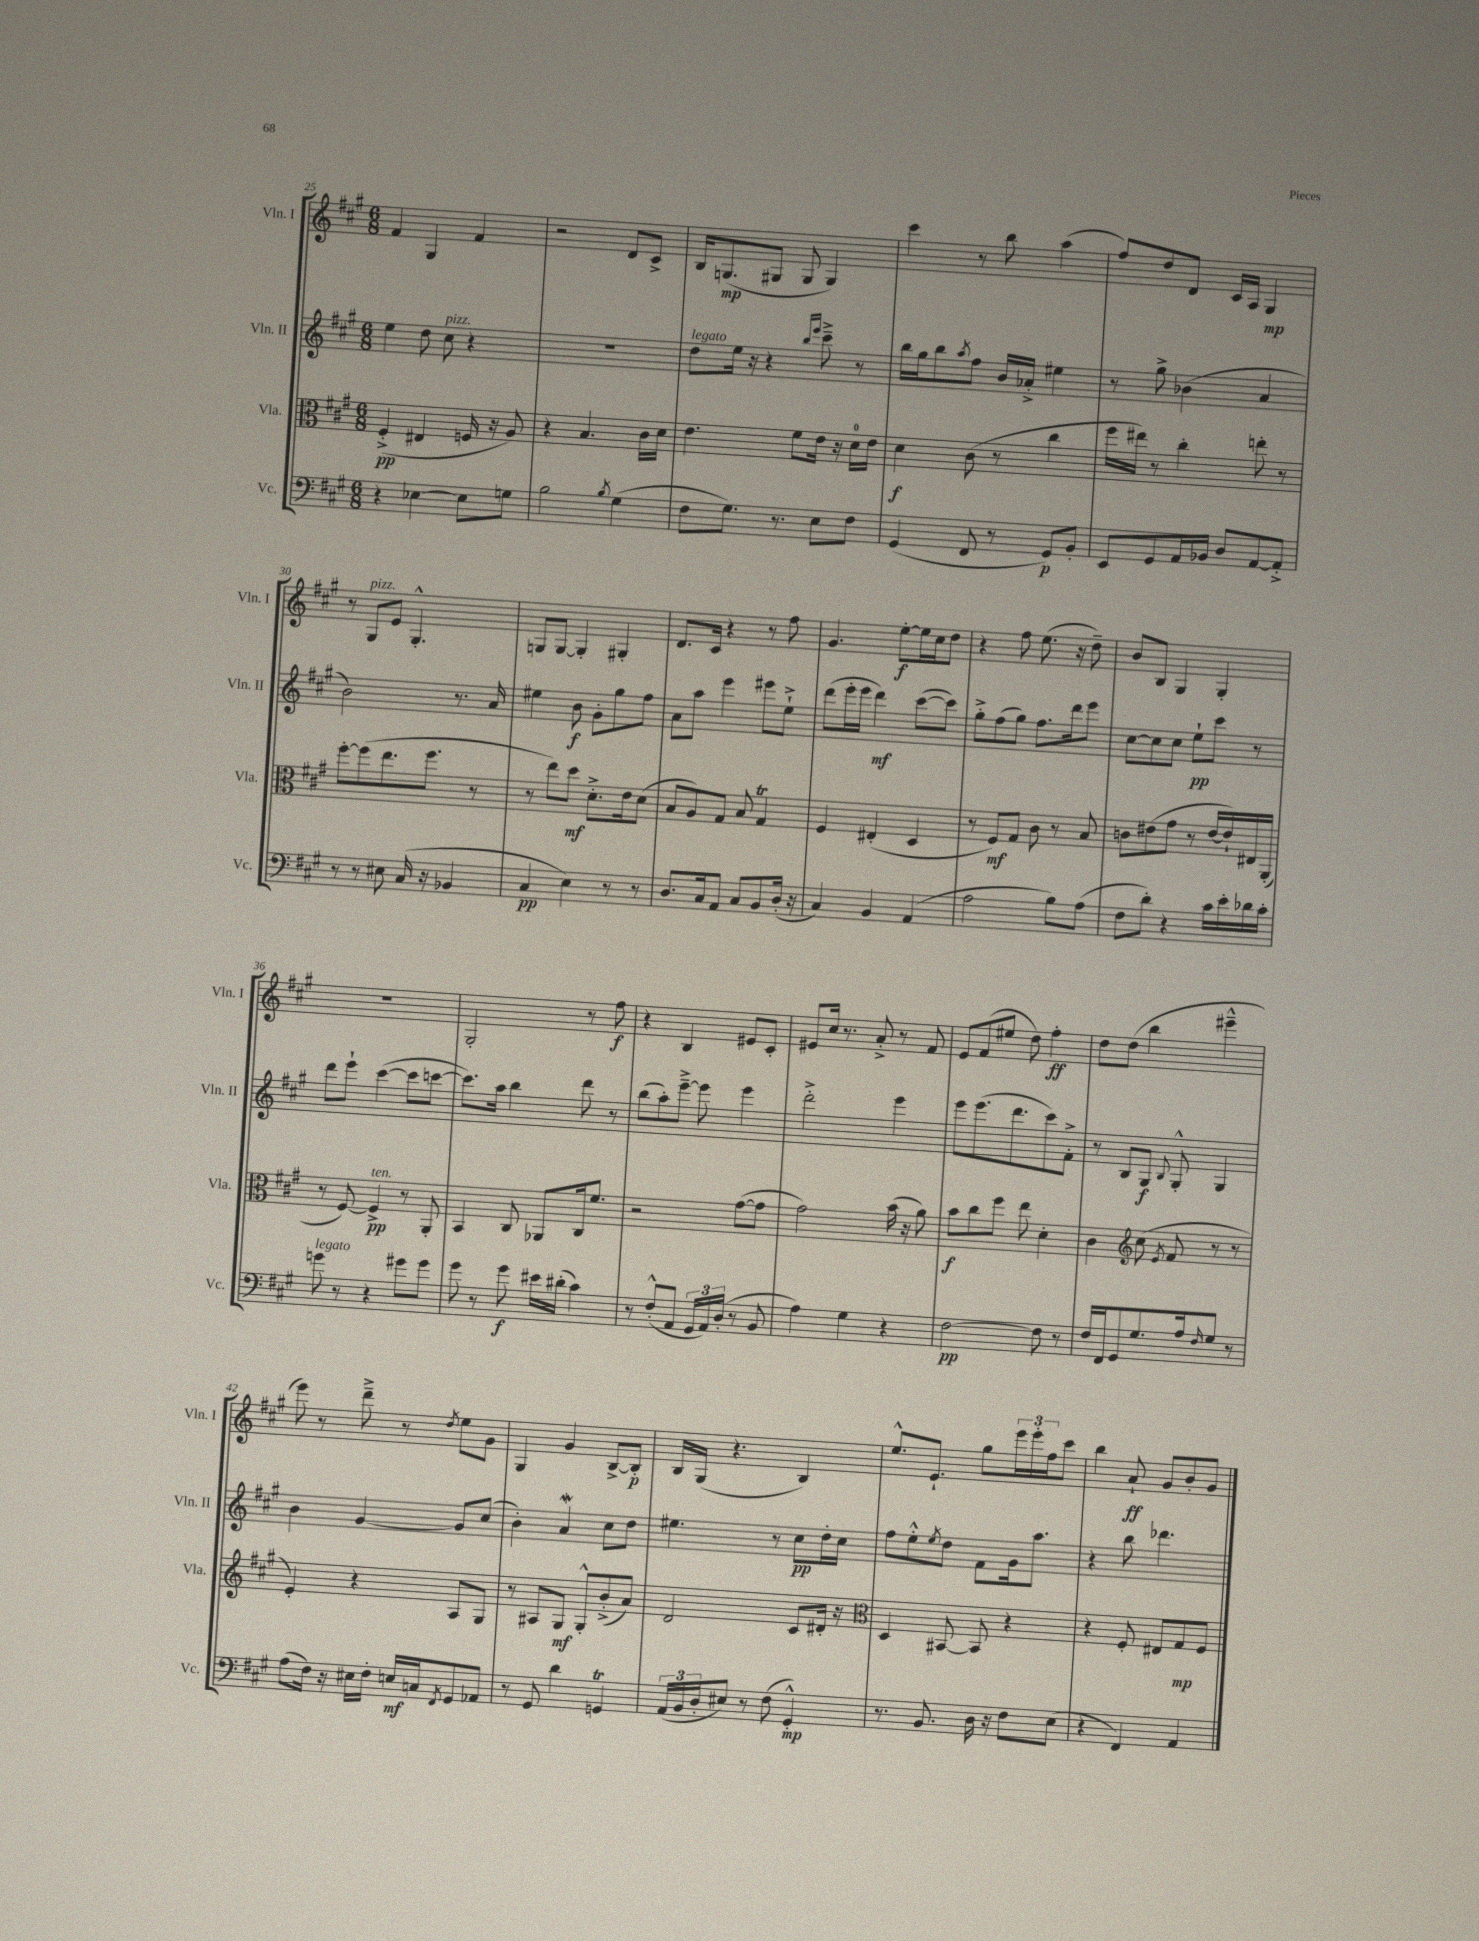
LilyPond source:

<<
\new StaffGroup <<
\new Staff = "s0" \with { instrumentName = "Vln. I" shortInstrumentName = "Vln. I" } {
    \clef treble \key a \major \numericTimeSignature \time 6/8
    fis'4 gis4 fis'4 |
    r2 d'8 cis'8-> |
    b16 g8.\mp( gis8 gis8 gis4) |
    cis'''4 r8 b''8 a''4( |
    fis''8) d''8 d'8 cis'16 a16 gis4\mp |
    r8 gis8^\markup { \italic "pizz." } e'8 gis4.-.-^ |
    g8 g8~ g4-. gis4-. |
    d'8. cis'16 r4 r8 fis''8 |
    gis'4. e''8~-.\f e''16 cis''16 d''8 |
    r4 fis''8 e''8.( r16 d''8--) |
    b'8 b8 gis4 gis4-. |
    R2. |
    gis2-. r8 fis''8\f |
    r4 b4 eis'8 cis'8-. |
    eis'8 cis''16 r8. a'8-.-> r8 fis'8 |
    e'8 fis'8( eis''8 d''8) fis''4-.\ff |
    d''8 d''8( b''4 eis'''4---^ |
    e'''8) r8 d'''8---> r8 \acciaccatura { d''8 } e''8 gis'8 |
    gis4 gis'4 b8~-> b8-.\p |
    b16 gis16( r4. b4) |
    e''8.-^ e'8.-! gis''8 \tuplet 3/2 { e'''16 e'''16-. fis''16 } cis'''8 |
    b''4 a'8-!\ff gis'8 b'8-. gis'8 \bar "|." |
}
\new Staff = "s1" \with { instrumentName = "Vln. II" shortInstrumentName = "Vln. II" } {
    \clef treble \key a \major \numericTimeSignature \time 6/8
    e''4 d''8 cis''8^\markup { \italic "pizz." } r4 |
    R2. |
    d''8^\markup { \italic "legato" } e''16 r16 r4 \grace { b''16 e'''16 } cis'''8---> r8 |
    b''16 gis''16 b''8 \acciaccatura { a''8 } fis''8 b'16 aes'16-.-> eis''4 |
    r8 gis''8-> bes'4( a'4 |
    b'2) r8. a'16 |
    eis''4 b'8\f gis'8-. gis''8 fis''8 |
    a'8 a''8 e'''4 eis'''8 e''8-!-> |
    d'''8( e'''16-. e'''16 d'''4\mf) cis'''8~( cis'''8) |
    gis''8-.-> fis''8( gis''8) fis''8. d'''16 e'''8 |
    cis''8~ cis''8 cis''8 e''8-!\pp cis'''8 r8 |
    d'''8 e'''8-! cis'''4~( cis'''8 c'''8~ |
    c'''8.) a''16 b''4 d'''8 r8 |
    b''8( a''8-.) e'''8~---> e'''8 e'''4 |
    d'''2-.-> e'''4 |
    e'''8 e'''8.( d'''8. cis'''8) fis'8-.-> |
    r8 b8 gis8\f \appoggiatura { b8 } gis8-.-^ gis4 |
    b'4 gis'4~ gis'8 cis''8( |
    b'4-.) a'4\mordent cis''8 d''8 |
    eis''4. r8 cis''8\pp d''16-. cis''16 |
    fis''8 e''8-.-^ \acciaccatura { e''8 } d''8 fis'8 gis'16 a''8. |
    r4 b''8 des'''4. \bar "|." |
}
\new Staff = "s2" \with { instrumentName = "Vla." shortInstrumentName = "Vla." } {
    \clef alto \key a \major \numericTimeSignature \time 6/8
    fis4-.->\pp( eis4 f16 r16 a8) |
    r4 b4. cis'16 d'16 |
    e'4. fis'8 e'16 r16 d'16-0 e'16 |
    d'4\f cis'8( r8 cis''4 |
    fis''16 eis''16) r8 cis''4-. e''8-. r8 |
    fis''8~-. fis''8( e''8. fis''8. r8 |
    r8 e''8) d''8\mf d'8.-.-> e'16 d'8( |
    b8 a8) gis8 b8 gis4\trill |
    fis4 eis4-.( d4 |
    r8 fis8\mf) gis8 cis'8 r8 b8 |
    c'8 eis'8( gis'8 r8 eis'16~ eis'16-!) eis16 a,16-.( |
    r8 fis8~) fis4->\pp^\markup { \italic "ten." } r8 a,8-. |
    b,4 cis8 aes,8 cis16 fis'8. |
    r2 gis'8~( gis'8 |
    gis'2) b'16( r16 a'8) |
    b'8\f cis''8 fis''8 e''8 d'4-. |
    cis'4 \clef treble cis''8( \acciaccatura { e'8 } fis'8 r8 r8 |
    e'4-.) r4 a8 gis8 |
    r8 ais8 gis8\mf gis8-.-^ b'8-.->( a'8) |
    d'2 cis'8 dis'16-. r16 |
    \clef alto d4 bis,8~ bis,8 r4 |
    r4 fis8-. eis8 gis8\mp fis8 \bar "|." |
}
\new Staff = "s3" \with { instrumentName = "Vc." shortInstrumentName = "Vc." } {
    \clef bass \key a \major \numericTimeSignature \time 6/8
    r4 ees4~ ees8 g8 |
    b2 \acciaccatura { b8 } gis4( |
    fis8 gis8.) r8. e8 fis8 |
    gis,4( fis,8 r8 gis,8\p) b,8-. |
    e,8 gis,8 a,16 bes,16 d8 a,8~ a,8-.-> |
    r8 r8 eis8 cis16( r16 bes,4 |
    cis4\pp e4) r8 r8 |
    d8. cis16 a,8 cis8 b,8 d16-.( r16 |
    cis4) b,4 a,4( |
    a2 b8) a8( |
    fis8 d'8-.) r4 cis'16 e'16-. des'16 cis'16-. |
    g'8^\markup { \italic "legato" } r8 r4 gis'8 gis'8 |
    gis'8 r8 gis'8\f eis'16 dis'16-.( cis'4) |
    r8 fis8-.-^( a,8 \tuplet 3/2 { gis,16 a,16) d16-.( } r8 b,8 |
    a4) gis4 r4 |
    fis2~\pp fis8 r8 |
    fis16 fis,16 gis,8 gis8. a16 \grace { fis16 } gis8 r8 |
    a8( fis16) r16 eis16 fis16-. e16\mf c16 \acciaccatura { fis,8 } gis,8 aes,8 |
    r8 gis,8 d'4 g,4\trill |
    \tuplet 3/2 { a,16( b,16 d16-. } eis8) r8 fis8( gis,4-.-^\mp) |
    r8. b,8. d16 r16 fis8 e8( |
    r4 fis,4) a,4 \bar "|." |
}
>>
>>
\layout { \context { \Score currentBarNumber = #25 } }
